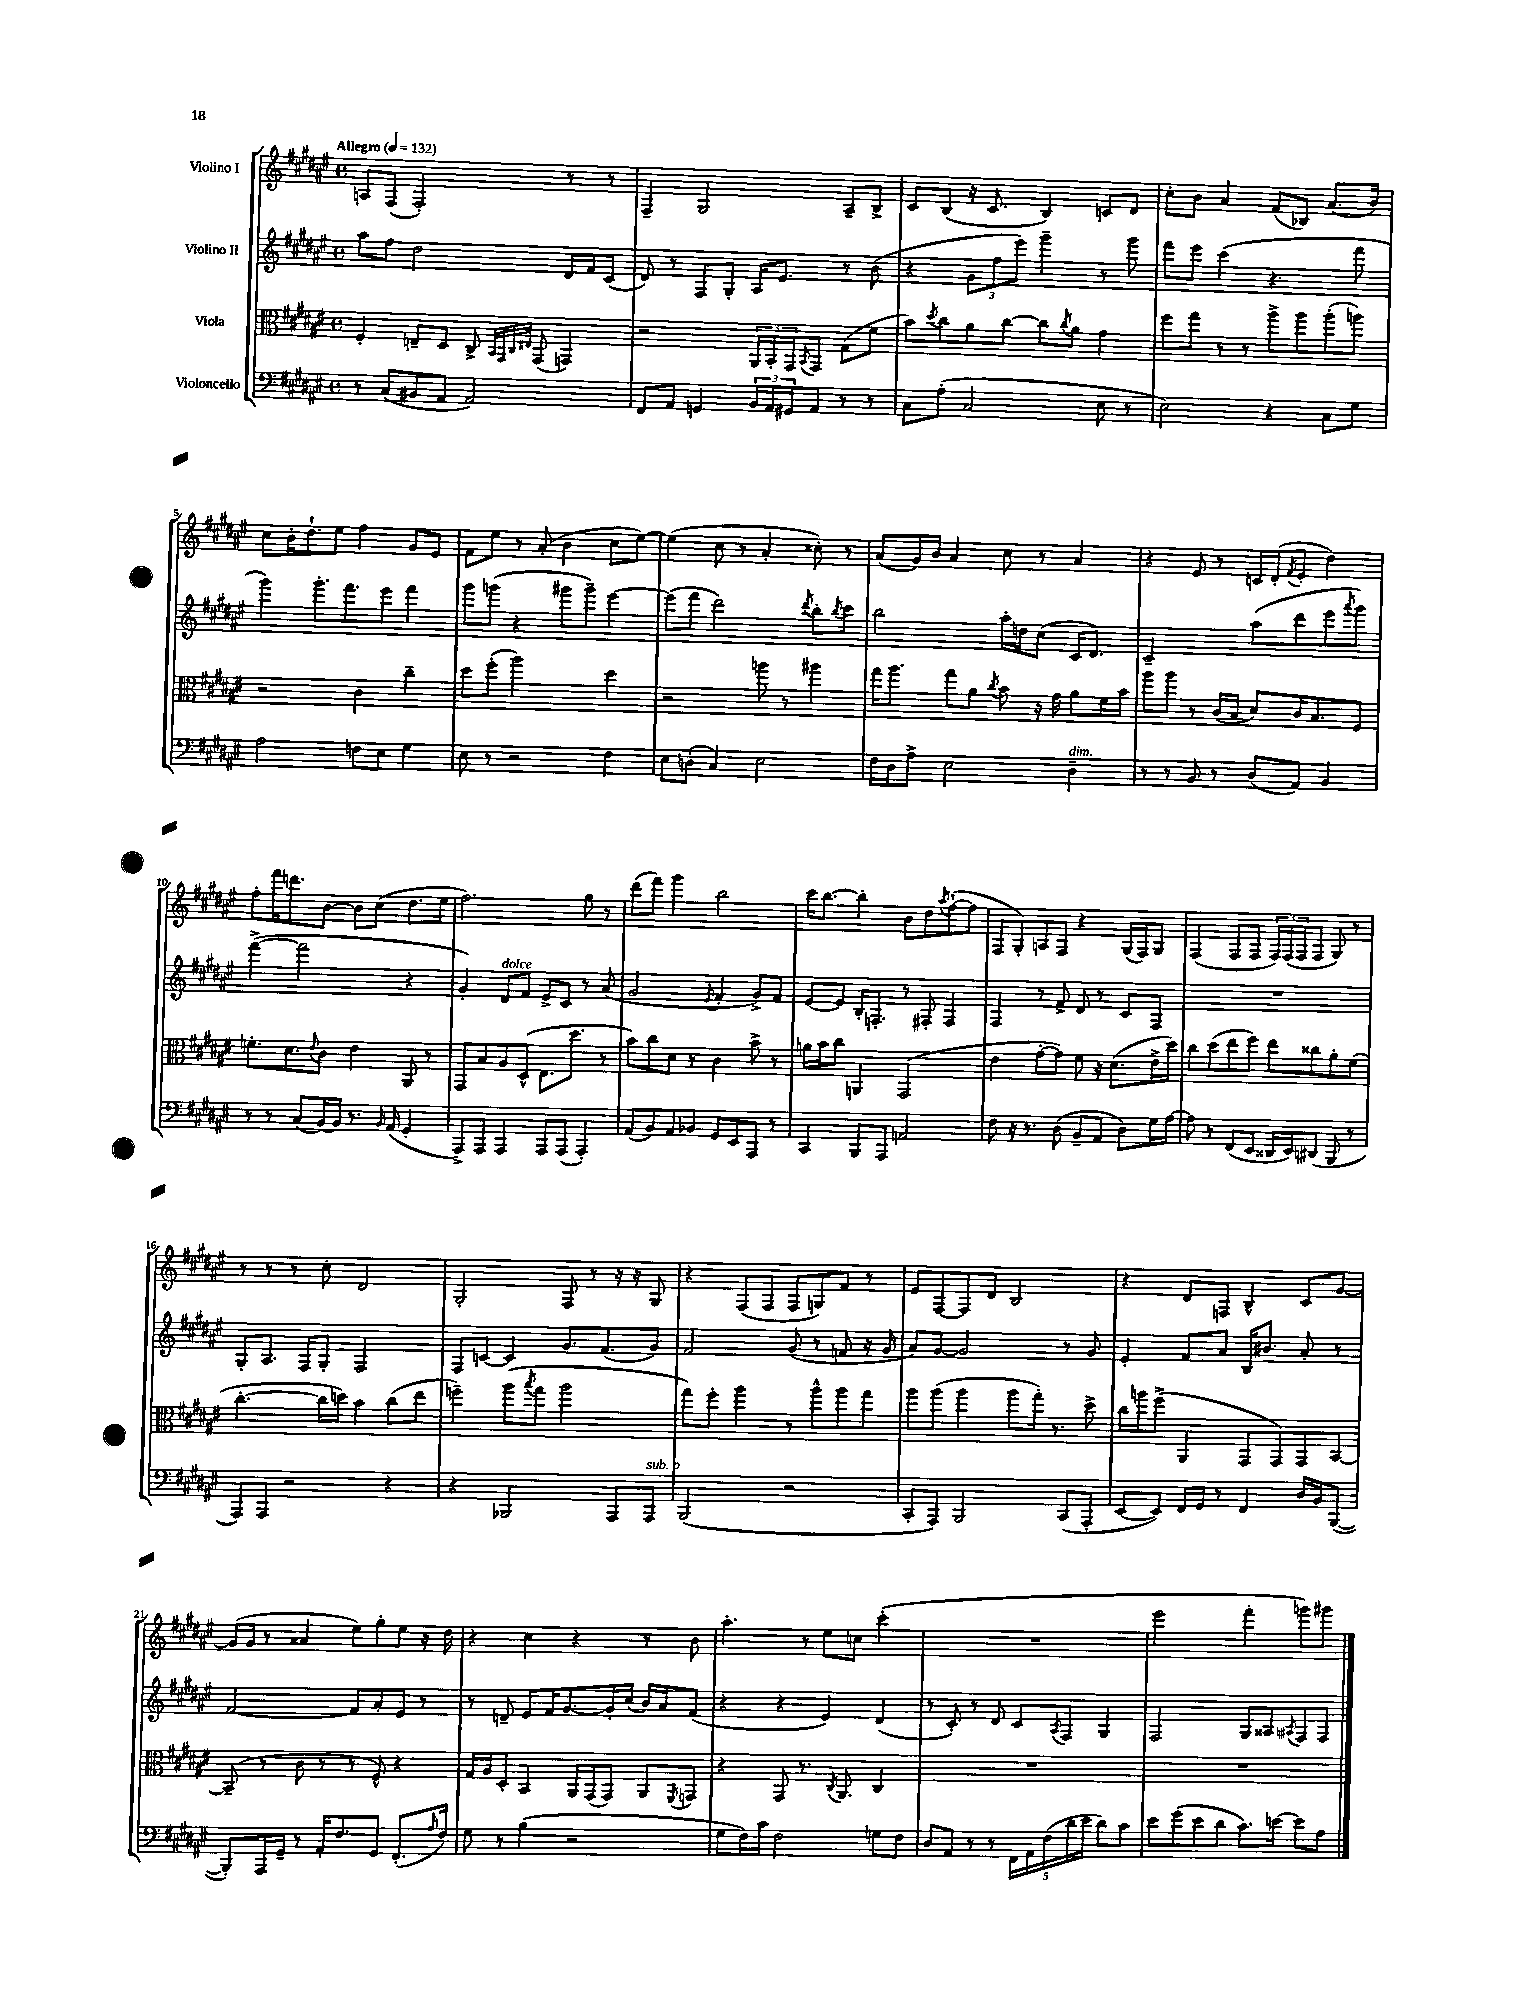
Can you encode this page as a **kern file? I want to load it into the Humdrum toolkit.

**kern	**kern	**kern	**kern
*staff4	*staff3	*staff2	*staff1
*clefF4	*clefC3	*clefG2	*clefG2
*k[f#c#g#d#a#e#]	*k[f#c#g#d#a#e#]	*k[f#c#g#d#a#e#]	*k[f#c#g#d#a#e#]
*M4/4	*M4/4	*M4/4	*M4/4
*met(c)	*met(c)	*met(c)	*met(c)
*MM132	*MM132	*MM132	*MM132
8r	4F#'	8aa#	8A
(8C#	.	8ff#	(8F#
8BB#	8E~	2dd#	2F#')
8AA#	8D#	.	.
2AA#)	8C#^	.	.
.	32qqBB	.	.
.	32qqGG#	.	.
.	32qqC#	.	.
.	32qqE#	.	.
.	(8GG#	.	.
.	4GG)	16d#	8r
.	.	16f#	.
.	.	(8c#	8r
=	=	=	=
8FF#	2r	8d#)	4F#~
8AA#	.	8r	.
4GG	.	8F#	2G#
.	.	8G#'	.
24BB	24AA#	16A#	.
24AA#	24BB'	.	.
.	.	8.e#	.
24GG#	24GG#	.	.
.	8qBB	.	.
8AA#	8GG#	.	.
8r	(8G#	8r	8A#~
8r	8f#	(8b	8B^
=	=	=	=
8C#	8b)	4r	8c#
.	8qdd#	.	.
(8A#'	8cc#	.	(8B
2C#	8a#	12g#	16r
.	.	.	8.c#
.	.	12ff#	.
.	[8cc#	.	.
.	.	12eee#)	.
.	8cc#]	4ggg#~	4B)
.	8qcc#	.	.
.	8a#	.	.
8E#	4g#	8r	8c
8r	.	8ggg#	8d#
=	=	=	=
2E#)	8ff#	8fff#	8cc#'
.	8gg#	8eee#	8b
.	8r	(4ccc#	4a#
.	8r	.	.
4r	8aa#^	4.r	(8f#
.	8aa#	.	8B-)
8C#	(8aa#'	.	(8.a#
8G#	8aa)	8fff#	.
.	.	.	16b)
=	=	=	=
2A#	2r	4ggg#)	8cc#
.	.	.	16b'
.	.	.	8.dd#`
.	.	8.ggg#'	.
.	.	.	8ee#
.	.	8.fff#	.
8F	4c#	.	4ff#
8E#	.	8eee#	.
4G#	4cc#~	4fff#	8g#
.	.	.	8e#
=	=	=	=
8E#	8dd#	8ggg#	8f#
8r	(8ff#'	(8ggg	8ee#
2r	2aa#)	4r	8r
.	.	.	(8a#'
.	.	8ggg#	4b
.	.	8ggg#~)	.
4F#	4dd#	[4eee#	8cc#
.	.	.	[8ee#)
=	=	=	=
8E#	2r	(8eee#]	(4ee#]
(8D'	.	8fff#	.
4C#)	.	2ddd#)	8cc#
.	.	.	8r
2E#	8aa	.	4a#'
.	8r	.	.
.	.	8qddd#	.
.	4aa#	8bb'	8cc##')
.	.	8qbb	.
.	.	8ccc#	8r
=	=	=	=
16F#	16gg#	2bb	(8a#
16D#	8.aa#	.	.
8A#^	.	.	16g#)
.	.	.	16b
2E#	8gg#	.	4a#
.	8a#	.	.
.	8qcc#	.	.
.	8b	16aa#'	8cc#
.	.	16dd	.
.	16r	(8cc#	8r
.	16g#	.	.
4D#~	8a#	16c#	4a#
.	.	8.d#)	.
.	16f#	.	.
.	16b	.	.
=	=	=	=
8r	8aa#	2c#~	4r
8r	8aa#	.	.
8BB	8r	.	8e#
8r	(16c#	.	8r
.	16B	.	.
(8D#	8d#)	(8aa#	16c
.	.	.	(16d#'
.	.	.	8qf#
8AA#)	16c#	8ddd#	8e#'
.	8.B	.	.
4BB	.	8eee#	4dd#)
.	.	8qaaa#	.
.	8F#	8ggg#)	.
=	=	=	=
8r	8.f'	([4fff#^	8ff#'
8r	.	.	16fff#
.	8.d#	.	8.ddd
(8C#	.	2fff#]	.
.	8qqe#	.	.
[16BB)	8c#	.	[8b
16BB]	.	.	.
8.r	4e#	.	8b]
.	.	.	(8cc#
16qqBB	.	.	.
(16AA#	.	.	.
4GG#'	8AA#	4r	8.dd#
.	8r	.	.
.	.	.	16ee#
=	=	=	=
8AAA#^)	8GG#	4g#')	2.ff#)
8AAA#	8B	.	.
4AAA#	8A#	8d#	.
.	(8D#^^	8f#	.
8AAA#	8.E#	8e#^	.
(8AAA#	.	8c#	.
.	8.dd#	.	.
4AAA#')	.	8r	8gg#
.	8r	(8a#	8r
=	=	=	=
(8AA#	8b)	2g#	(8ddd#
8BB)	8cc#	.	8fff#)
8AA#	8d#	.	4ggg#
8BB-	8r	.	.
.	.	8qe#	.
8GG#	4c#	4f#'	2bb
8EE#	.	.	.
8AAA#	8b^	8g#^)	.
8r	8r	8f#	.
=	=	=	=
4CC#	16a	[8e#	16ccc#
.	16b	.	[8.bb
.	8cc#	8e#]	.
8BBB	4AA	16B'	4bb']
.	.	8.F'	.
8AAA#	.	.	.
2AA	(2GG#	8r	8b
.	.	8F#'	8dd#
.	.	.	8qaa#
.	.	4F#	([8ff#`
.	.	.	8ff#]
=	=	=	=
8F#	4e#	4F#	8F#
16r	.	.	8G#')
8.r	.	.	.
.	[8g#'	8r	8A
(8D#	8g#])	8f#^	8F#
8BB~	8f#	8d#	4r
8AA#	16r	8r	.
.	(8.d#	.	.
8D#)	.	8c#	(16G#
.	.	.	16F#)
16G#	16e#^	8F#	8G#
[16A#	16dd#)	.	.
=	=	=	=
8A#]	8cc#	1r	(4F#
8r	(8dd#	.	.
(8FF#	8ee#	.	8F#
8EE#	8ff#)	.	8F#
16DD##	8ee#	.	24F#)
.	.	.	(24F#
16EE#)	.	.	.
.	.	.	24F#
(8DD#	8cc##	.	8F#
8BBB	8a#'	.	8G#)
8r	(8f#	.	8r
=	=	=	=
8AAA#)	[4.cc#'	8G#'	8r
8AAA#	.	8.A#	8r
2r	.	.	8r
.	.	16F#	.
.	16cc#]	8G#'	8cc#'
.	16dd)	.	.
.	4b	2F#	2d#
4r	(8cc#	.	.
.	8ee#	.	.
=	=	=	=
4r	4ff~)	8F#	2G#'
.	.	[8c	.
2BBB-	(8aa#	4c]	.
.	8qbb	.	.
.	8gg#	.	.
.	2aa#	8.g#	8F#
.	.	.	8r
.	.	(8.f#	.
8AAA#	.	.	16r
.	.	.	16r
8AAA#	.	8g#)	8G#
=	=	=	=
(2BBB	8gg#)	2f#	4r
.	8ff#'	.	.
.	4aa#	.	(8F#
.	.	.	8F#
2r	8r	(8g#	8F#
.	8aa#^^	8r	8G)
.	8aa#	8f	8f#
.	8gg#	16r	8r
.	.	16g#	.
=	=	=	=
8CC#'	8aa#	8a#)	8e#
8AAA#)	(8aa#	[8g#	[8F#
2BBB	4aa#	2g#]	8F#]
.	.	.	8d#
.	8aa#	.	2B
.	16gg#')	.	.
.	8.r	.	.
(8CC#	.	8r	.
8AAA#'	8dd#^	8g#	.
=	=	=	=
[8EE#	16cc#	4e#'	4r
.	16aa	.	.
8EE#])	(8ff#^	.	.
16FF#	4AA#	8f#	8d#
16GG#	.	.	.
8r	.	8a#	8F
4FF#	8GG#	16B	4B^^
.	.	8.b#	.
.	8GG#)	.	.
16D#	8GG#	8a#'	8c#
16BB	.	.	.
([8BBB	[8BB	8r	[8g#
=	=	=	=
8BBB'])	(8BB~]	[2f#	(16g#]
.	.	.	16g#
16AAA#	8r	.	8r
16GG#~	.	.	.
8r	8c#	.	4a##
16AA#'	8r	.	.
8.F#	.	.	.
.	8r	8f#]	8ee#)
8GG#	8F#^^)	8a#'	8gg#'
(8.FF#'	4r	8e#	8ee#
.	.	8r	16r
16qqA#	.	.	.
16F#)	.	.	16dd#
=	=	=	=
8G#	16G#	8r	4r
.	16A#	.	.
8r	8D#'	8d~	.
(4B	4BB	8e#	4cc#
.	.	16f#	.
.	.	[8.g#	.
2r	16AA#	.	4r
.	(16GG#	.	.
.	8GG#)	16g#']	.
.	.	(16cc#	.
.	8AA#	16b)	8r
.	.	16a#	.
.	8qFF#	.	.
.	8GG	(8f#	8b
=	=	=	=
8G#	4r	4r	4.aa#'
16F#)	.	.	.
16c#	.	.	.
2F#	8GG#	4r	.
.	8.r	.	8r
.	.	4e#)	8ee#
.	8qC#	.	.
.	8.AA#	.	.
.	.	.	8cc
8G	4C#	(4d#	(4ccc#'
8F#	.	.	.
=	=	=	=
8D#	1r	8r	1r
8AA#	.	8c#')	.
8r	.	8r	.
8r	.	8d#	.
20FF#	.	8c#	.
20AA#	.	.	.
(20F#	.	.	.
.	.	8qA#	.
.	.	8F#	.
20d#	.	.	.
20e#	.	.	.
8d#)	.	4G#	.
8c#	.	.	.
=	=	=	=
8e#	1r	2F#	2eee#
(8g#	.	.	.
8e#	.	.	.
8d#	.	.	.
8.c#)	.	8G#	4fff#'
.	.	8A##	.
[16e	.	.	.
.	.	8qA#	.
8e]	.	8F#	8ggg)
8A#	.	8F#	8ggg#
==	==	==	==
*-	*-	*-	*-
